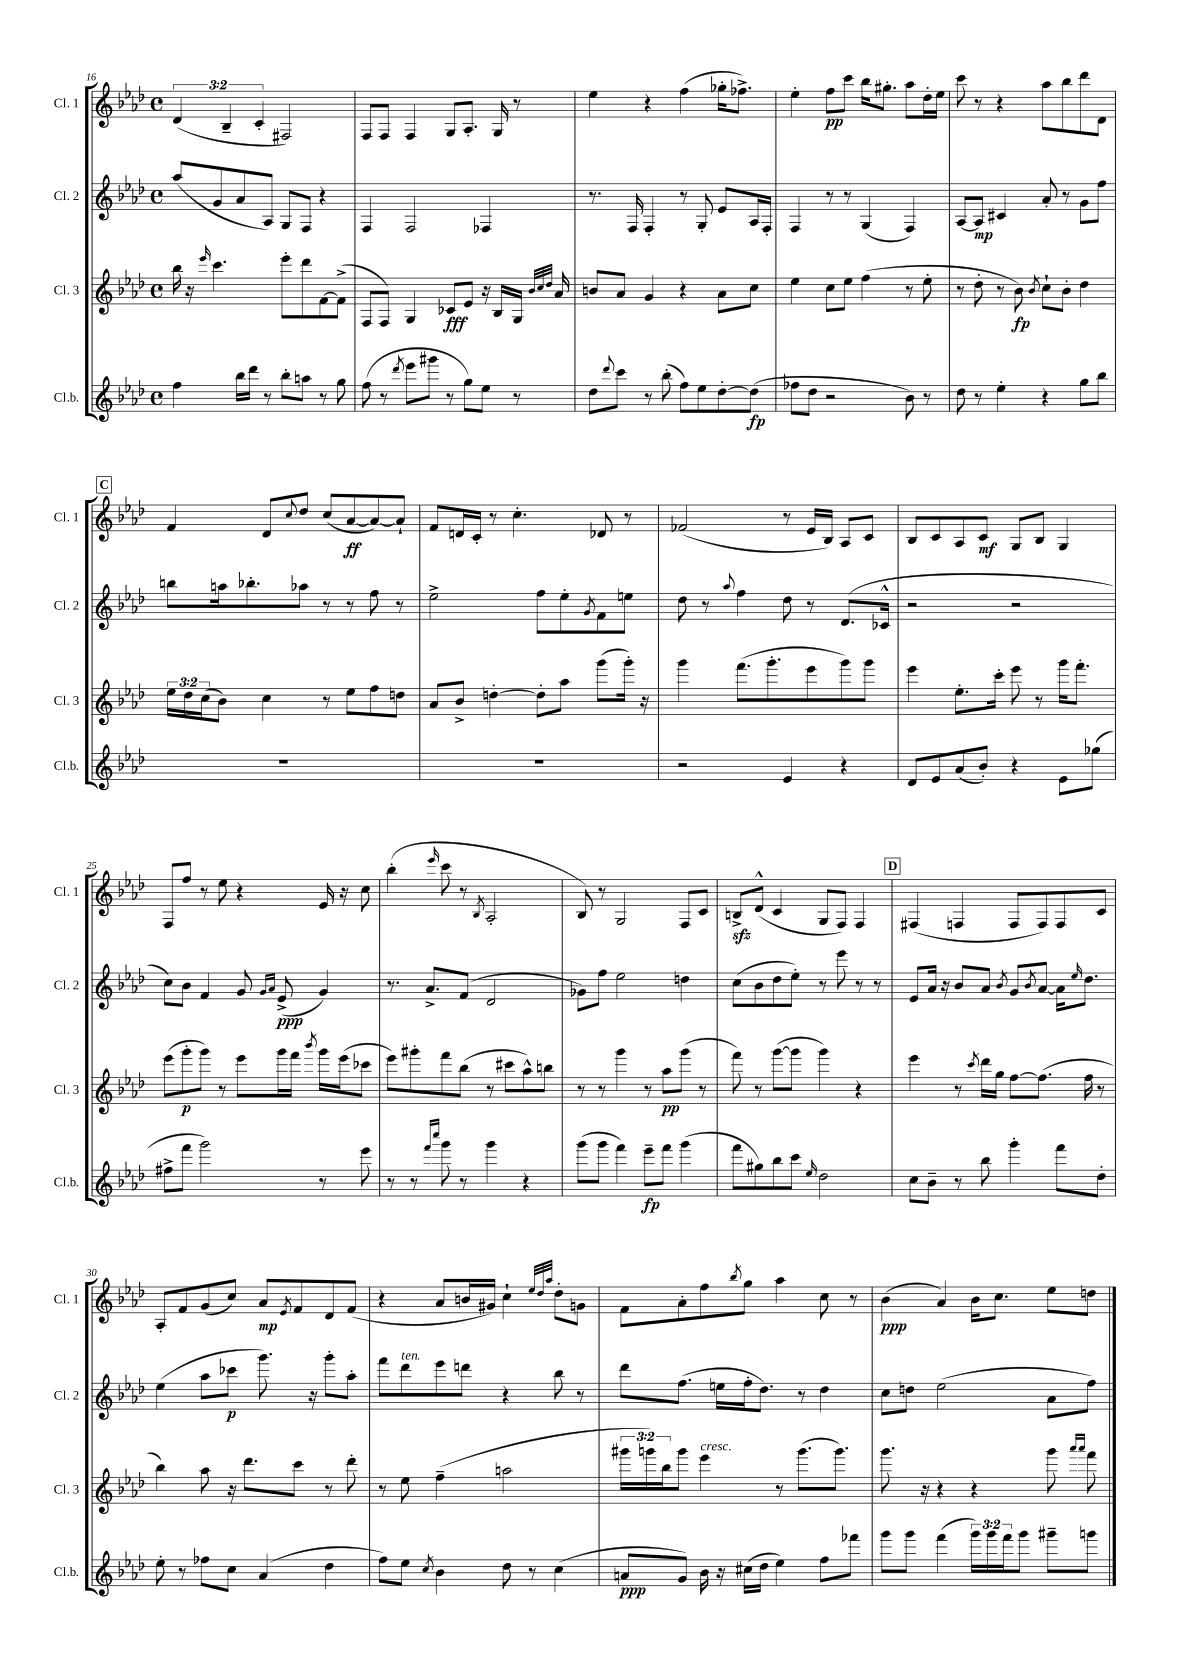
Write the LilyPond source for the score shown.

<<
\new StaffGroup <<
\new Staff = "s0" \with { instrumentName = "Cl. 1" shortInstrumentName = "Cl. 1" } {
    \clef treble \key aes \major \defaultTimeSignature \time 4/4 \override Staff.TupletNumber.text = #tuplet-number::calc-fraction-text
    \tuplet 3/2 { des'4( bes4-- c'4-. } fis2) |
    f8 f8 f4 g8 aes8.-. g16 r8 |
    ees''4 r4 f''4( ges''16-. fes''8.->) |
    ees''4-. f''8\pp c'''8 bes''16 gis''8.-. aes''8 des''16-. ees''16 |
    c'''8 r8 r4 aes''8 bes''8 des'''8 des'8 |
    \mark \markup { \box "C" } f'4 des'8 \appoggiatura { c''8 } des''8 c''8( aes'8~\ff aes'8~) aes'8-! |
    f'8 d'16 c'16-. r8 c''4.-. des'8 r8 |
    fes'2( r8 ees'16 bes16) aes8 c'8 |
    bes8 c'8 aes8 c'8\mf g8 bes8 g4 |
    f8 f''8 r8 ees''8 r4 ees'16 r16 c''8 |
    bes''4-.( \grace { ees'''16 } c'''8 r8 \acciaccatura { bes8 } aes2-. |
    bes8) r8 g2 f8 c'8 |
    b8->\sfz des'8-^( c'4 g8 f8) f4 |
    \mark \markup { \box "D" } fis4( f4 f8 f8) f8 c'8 |
    aes8-. f'8 g'8( c''8) aes'8\mp \acciaccatura { ees'8 } f'8 des'8 f'8( |
    r4 aes'8 b'16 gis'16) c''4-! \grace { ees''32 des''32 aes''32 } des''8-. g'8 |
    f'8 aes'8-. f''8 \acciaccatura { bes''8 } g''8 aes''4 c''8 r8 |
    bes'4\ppp( aes'4) bes'16 c''8. ees''8 d''8 \bar "|." |
}
\new Staff = "s1" \with { instrumentName = "Cl. 2" shortInstrumentName = "Cl. 2" } {
    \clef treble \key aes \major \defaultTimeSignature \time 4/4
    aes''8( g'8 aes'8 aes8) g8 f8 r4 |
    f4 f2 fes4 |
    r8. f16 f4-. r8 g8-. ees'8 aes16 f16-. |
    f4 r8 r8 g4( f4) |
    aes8~ aes8\mp cis'4 aes'8-. r8 g'8 f''8 |
    \mark \markup { \box "C" } b''8 a''16 bes''8.-. aes''8 r8 r8 f''8 r8 |
    ees''2-> f''8 ees''8-. \acciaccatura { g'8 } f'8 e''8 |
    des''8 r8 \appoggiatura { aes''8 } f''4 des''8 r8 des'8.( ces'16-^ |
    r2 r2 |
    c''8) bes'8 f'4 g'8 \grace { g'16 aes'16 } ees'8->\ppp( g'4) |
    r8. aes'8.-> f'8( des'2 |
    ges'8) f''8 ees''2 d''4 |
    c''8( bes'8 des''8 ees''8-.) r8 ees'''8 r8 r8 |
    \mark \markup { \box "D" } ees'8 aes'16 r16 bes'8 aes'8 \acciaccatura { bes'8 } g'8 \acciaccatura { bes'8 } aes'8~ aes'16 \grace { ees''16 } des''8. |
    ees''4( aes''8 ces'''8\p g'''8.) r16 g'''8-. aes''8-. |
    f'''8 des'''8^\markup { \italic "ten." } ees'''8 d'''8 r4 bes''8 r8 |
    des'''8 f''8.( e''16 f''16-. des''8.) r8 des''4 |
    c''8 d''8 ees''2( aes'8 f''8) \bar "|." |
}
\new Staff = "s2" \with { instrumentName = "Cl. 3" shortInstrumentName = "Cl. 3" } {
    \clef treble \key aes \major \defaultTimeSignature \time 4/4 \override Staff.TupletNumber.text = #tuplet-number::calc-fraction-text
    bes''16 r16 \grace { ees'''16 } c'''4. ees'''8-. des'''8 f'8~ f'8->( |
    f8 f8) g4 ces'8\fff ees'8 r16 bes16 g16 \grace { bes'32 c''32 des''32 } aes'16 |
    b'8 aes'8 g'4 r4 aes'8 c''8 |
    ees''4 c''8 ees''8 f''4( r8 ees''8-. |
    r8 des''8-. r8 bes'8\fp) \acciaccatura { bes'8 } c''8-! bes'8-. des''4 |
    \mark \markup { \box "C" } \tuplet 3/2 { ees''16 des''16 c''16( } bes'8) c''4 r8 ees''8 f''8 d''8 |
    aes'8 bes'8-> d''4~-. d''8-. aes''8 g'''8( g'''16-.) r16 |
    g'''4 f'''8.( g'''8.-. ees'''8 g'''8) g'''8 |
    ees'''4 ees''8.-. c'''16-. ees'''8 r8 g'''16 f'''8.-. |
    ees'''8( g'''8-.\p g'''8) r8 ees'''8 g'''16 f'''16 \acciaccatura { bes'''8 } g'''16 ees'''16( ces'''8 |
    ees'''8) gis'''8-. f'''8 bes''8( r8 cis'''8 aes''8-^) b''8 |
    r8 r8 g'''4 r8 aes''8\pp g'''8( r8 |
    f'''8) r8 g'''8~( g'''8 g'''4) r4 |
    \mark \markup { \box "D" } ees'''4 r8 \acciaccatura { c'''8 } des'''16 g''16 f''8~ f''8.( f''16 r8 |
    bes''4) aes''8 r16 des'''8. c'''8 r8 des'''8-. |
    r8 ees''8 f''4--( a''2 |
    \tuplet 3/2 { gis'''16 g'''16) bes''16 } g'''8 ees'''4^\markup { \italic "cresc." } r8 g'''8.( g'''8.) |
    g'''8. r16 r4 r4 g'''8 \grace { aes'''16 aes'''16 } f'''8 \bar "|." |
}
\new Staff = "s3" \with { instrumentName = "Cl.b." shortInstrumentName = "Cl.b." } {
    \clef treble \key aes \major \defaultTimeSignature \time 4/4 \override Staff.TupletNumber.text = #tuplet-number::calc-fraction-text
    f''4 bes''16 des'''16 r8 bes''8-. a''8 r8 g''8 |
    f''8( r8 \acciaccatura { des'''8 } ees'''8 gis'''8 r8 g''8) ees''8 r8 |
    des''8 \appoggiatura { des'''8 } c'''8 r8 bes''8-.( f''8) ees''8 des''8~-. des''8\fp( |
    fes''8 des''8 r2 bes'8) r8 |
    des''8 r8 ees''4-. r4 g''8 bes''8 |
    \mark \markup { \box "C" } R1 |
    R1 |
    r2 ees'4 r4 |
    des'8 ees'8 aes'8( bes'8-.) r4 ees'8 ges''8( |
    fis''8-> f'''8 g'''2) r8 ees'''8 |
    r8 r8 \grace { f'''16 c''''16 } g'''8 r8 g'''4 r4 |
    g'''8( g'''8 f'''4) ees'''8--\fp f'''8 g'''4( |
    f'''8 gis''8) bes''8 c'''8 \grace { ees''16 } des''2 |
    \mark \markup { \box "D" } c''8 bes'8-- r8 bes''8 g'''4-. f'''8 des''8-. |
    ees''8-. r8 fes''8 c''8 aes'4( des''4 |
    f''8) ees''8 \acciaccatura { c''8 } bes'4 des''8 r8 c''4( |
    a'8\ppp g'8) bes'16 r16 cis''16( des''16 ees''4) f''8 fes'''8 |
    g'''8 g'''8 f'''4( \tuplet 3/2 { g'''16) g'''16 f'''16 } g'''8 gis'''8-- g'''8 \bar "|." |
}
>>
>>
\layout { \context { \Score currentBarNumber = #16 } }
